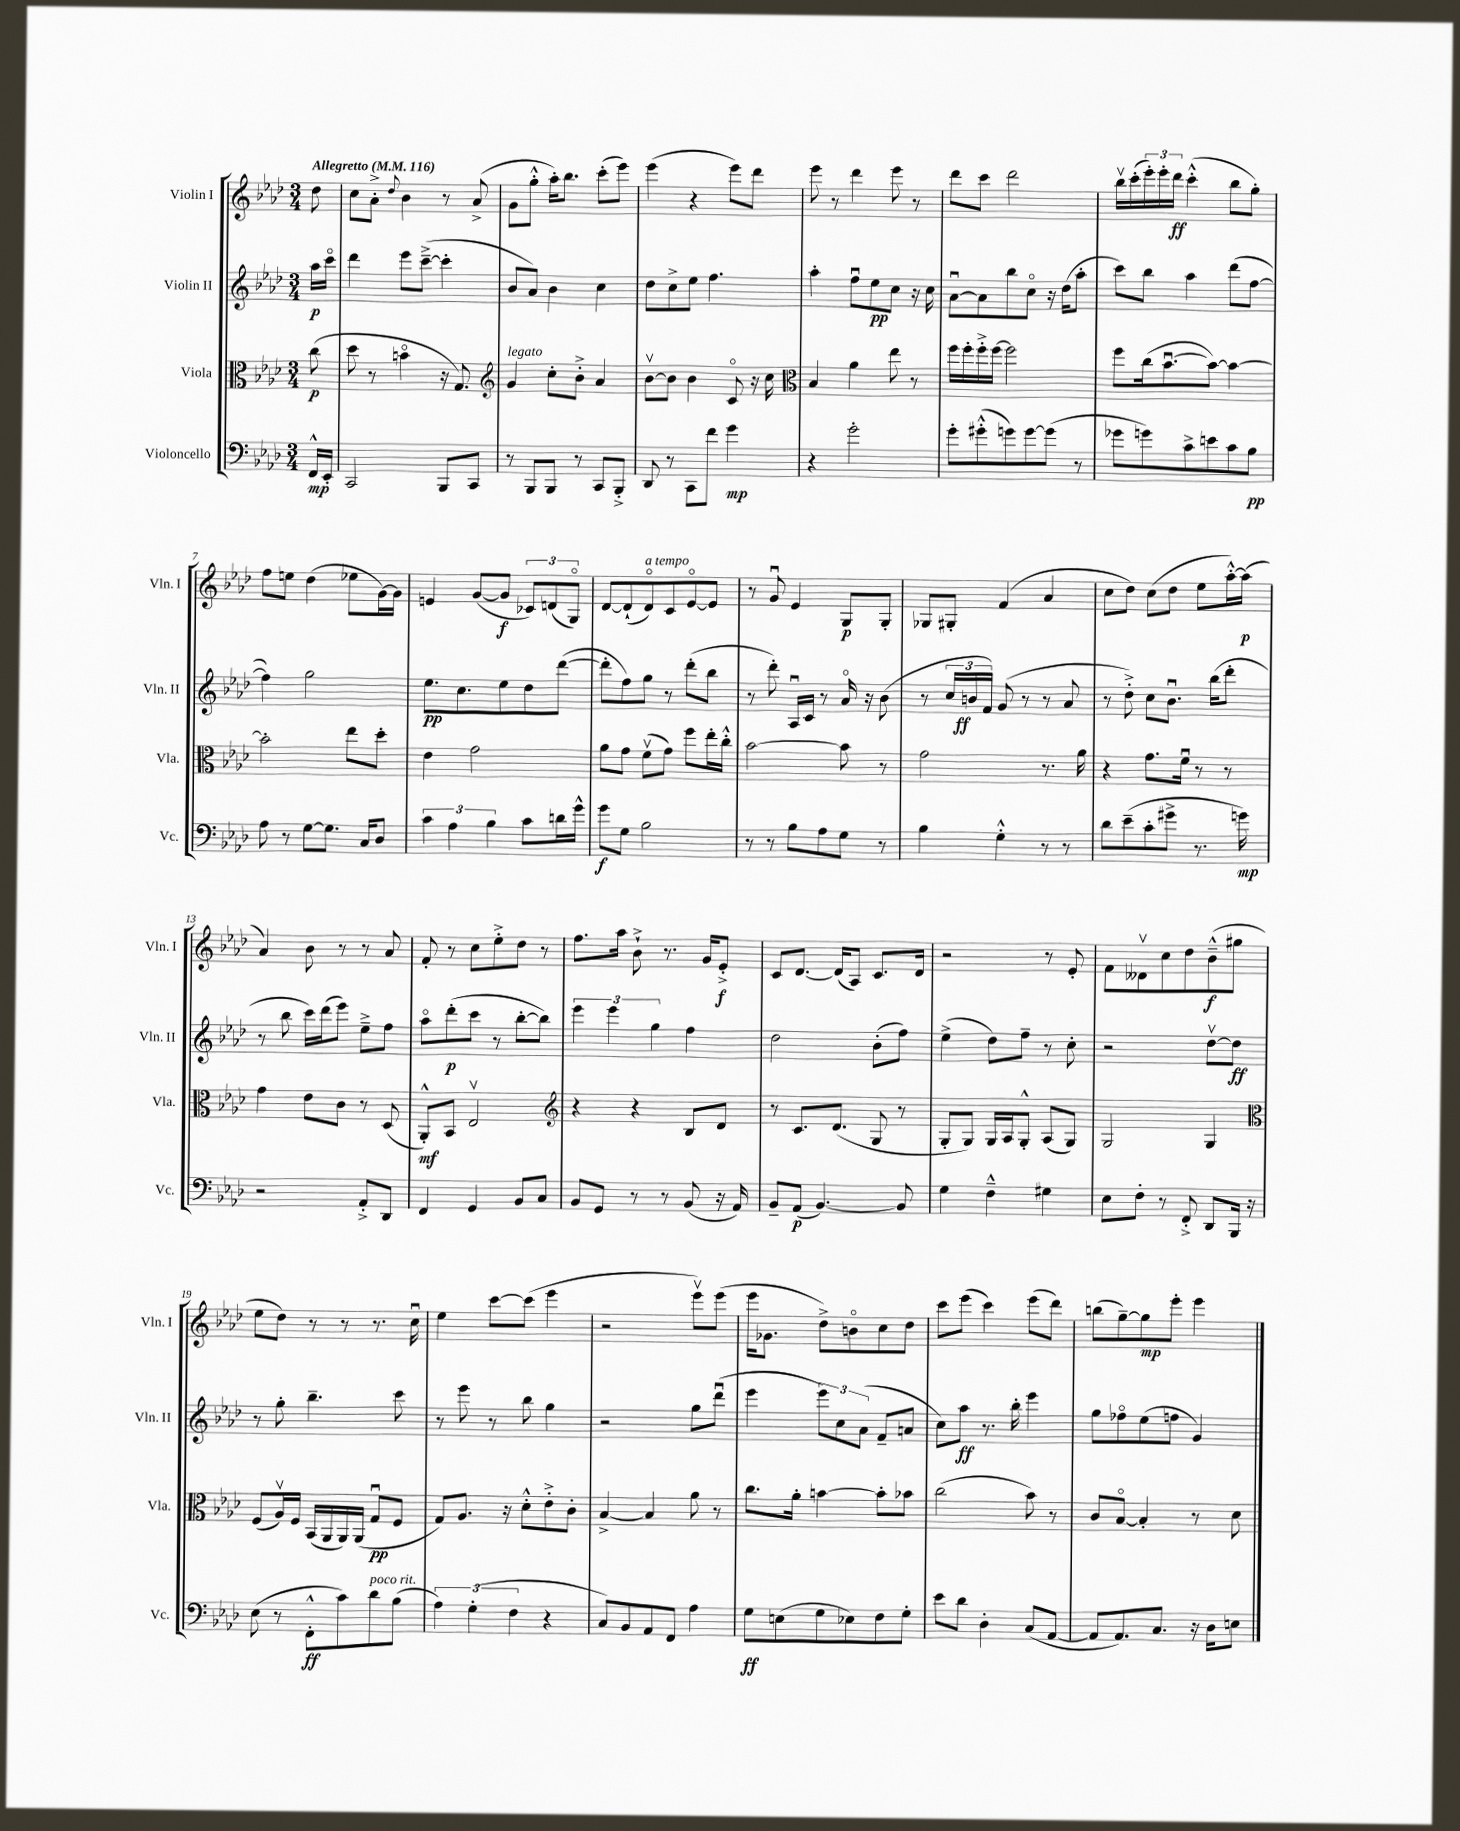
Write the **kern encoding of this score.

**kern	**kern	**kern	**kern
*staff4	*staff3	*staff2	*staff1
*clefF4	*clefC3	*clefG2	*clefG2
*k[b-e-a-d-]	*k[b-e-a-d-]	*k[b-e-a-d-]	*k[b-e-a-d-]
*M3/4	*M3/4	*M3/4	*M3/4
*MM116	*MM116	*MM116	*MM116
16FF^^/LL	(8cc\	16aa-\LL	8dd-\
16EE-'/JJ	.	16ccco\JJ	.
=	=	=	=
2CC/	8dd-\	4ddd-\	8cc\L
.	8r	.	8a-'^\J
.	.	.	8qqdd-/
.	4bo\	8eee-\L	4b-\
.	.	([8ccc~^\J	.
8BBB-/L	16r	4ccc'\]	8r
.	8.G/)	.	.
8CC/J	.	.	(8a-^/
=	=	=	=
*	*clefG2	*	*
8r	4g/	8b-/L	8g\L
8BBB-/L	.	8a-/J)	8gg'^^\J
8BBB-/J	8cc'\L	4b-\	16aa-'\LK)
.	.	.	8.bb-\J
8r	8b-'^\J	.	.
8CC/L	4a-/	4cc\	(8ccc'\L
8BBB-'^/J	.	.	8eee-\J)
=	=	=	=
8DD-/	[8b-v\L	8dd-\L	(4eee-\
8r	8b-\]J	8cc^\	.
8CC\L	4b-\	8ee-\J	4r
8f\J	.	4.ff\	.
4g\	8co/	.	8eee-\L)
.	16r	.	8ddd-\J
.	16cc\	.	.
=	=	=	=
*	*clefC3	*	*
4r	4B-/	4aa-'\	8eee-\
.	.	.	8r
2g'\	4a-\	8ffu\L	4ddd-\
.	.	8ee-\	.
.	8ee-\	8cc\J	8eee-\
.	8r	16r	8r
.	.	16cc\	.
=	=	=	=
8g'\L	16ff\LL	[8a-u\L	8ddd-\L
.	16ff'\	.	.
(8g#'^^\	16ff'^\	8a-\]	8ccc\J
.	[16ff\JJ	.	.
8g\)	2ff\]	8bb-\	2ddd-\
[8g\	.	8cco\J	.
(8g\]J	.	16r	.
.	.	(16dd-\LK	.
8r	.	8aa-'\J	.
=	=	=	=
8g-\L	8ff\L	8ccc\L)	16bb-v\LL
.	.	.	(16ccc'\
8g\)	(16cc\k	8bb-\J	24eee-'\)
.	.	.	24eee-'\
.	[8.b-u\	.	.
.	.	.	24ddd-\JJ
8c^\	.	4aa-\	(4ccc'^^\
8e\	8b-\_J)	.	.
8c\	4b-\_	(8ddd-\L	8bb-\L
8B-\J	.	[8ff\J	8gg'\J)
=	=	=	=
8A-\	2b-'\]	4ff\])	8ff\L
8r	.	.	8ee\J
[8G\L	.	2gg\	(4dd-\
8.G\]J	.	.	.
.	8ee-\L	.	8ee-\L
16C/LK	.	.	.
8D-/J	8dd-'\J	.	[16g\L)
.	.	.	16g\]JJ
=	=	=	=
6c\	4e-\	8.ee-\L	4e/
6A-\	.	.	.
.	.	8.cc\	.
.	2g\	.	([8g/L
6B-\	.	.	.
.	.	8ee-\	8g/]J
8c\L	.	8dd-\	12c-/L)
.	.	.	(12d/
16d\L	.	([8ddd-\J	.
.	.	.	12Go/J)
16g^^\JJ	.	.	.
=	=	=	=
8g\L	8a-\L	8ddd-'\]L	[8d-/L
8G\J	8g\J	8ff\)	(8d-`/]
2B-\	(8fv\L	8gg\J	8d-o/)
.	8g\J)	8r	8c/
.	8ff\L	(8ddd-'\L	[8e-o/
.	16ee-'\L	8bb-\J	8e-/]J
.	16cc'^^\JJ	.	.
=	=	=	=
8r	[2b-\	8r	8r
8r	.	8ddd-'\)	8gu/
8B-\L	.	16A-u/LL	4e-/
.	.	16c/JJ	.
8A-\	.	8r	.
8G\J	8b-\]	16a-o/	8G/L
.	.	16r	.
8r	8r	(8b-\	8G'/J
=	=	=	=
4B-\	2g\	8r	8G-/L
.	.	24cc/LL	8G#'/J
.	.	24b/	.
.	.	24f/JJ)	.
4G'^^\	.	(8g/	(4f/
.	.	8r	.
8r	8.r	8r	4a-/
8r	.	8a-/	.
.	16a-\	.	.
=	=	=	=
8d-\L	4r	8r	8cc\L
(8e-~\	.	8dd-'^\)	8dd-\J)
8c'\	8.g\L	8cc\L	(8cc\L
8g#^\J	.	8.b-u\J	8dd-\J
.	16fu\Jk	.	.
8.r	8r	.	8ee-\L
.	.	(16bb-\LK	.
.	8r	8ddd-'\J	[16aa-'^^\L)
16g\)	.	.	(16aa-\]JJ
=	=	=	=
2r	4g\	8r	4a-/)
.	.	8bb-\	.
.	8e-\L	16ccc\LL)	8b-\
.	.	(16ddd-\J	.
.	8c\J	8eee-\J)	8r
8AA-'^/L	8r	8ee-~^\L	8r
8DD-/J	(8D-/	8ff\J	8a-/
=	=	=	=
4FF/	8AA-'^^/L)	8aa-o\L	8f'/
.	8BB-/J	(8ddd-'\	8r
4GG/	2E-v/	8ccc\J	8cc\L
.	.	8r	8ee-'^\
8BB-/L	.	[8bb-'\L	8dd-\J
8C/J	.	8bb-\]J)	8r
=	=	=	=
*	*clefG2	*	*
8BB-/L	4r	6eee-\	8.ff\L
8GG/J	.	.	.
.	.	6eee-\	.
.	.	.	16aa-\Jk
8r	4r	.	8b-`^\
.	.	6gg\	.
8r	.	.	8.r
(8BB-/	8B-/L	4ff\	.
.	.	.	16g/LK
16r	8d-/J	.	8e-'^/J
16AA-/)	.	.	.
=	=	=	=
8BB-~/L	8r	2dd-\	8c/L
(8AA-/J	8.c/L	.	[8.d-/J
[4.BB-/)	.	.	.
.	(8.d-/J	.	(16d-/]LK
.	.	.	8A-/J)
.	8G/	(8b-'\L	8.c/L
8BB-/]	8r	8ff\J)	.
.	.	.	16d-/Jk
=	=	=	=
4G\	8G'/L	(4ee-^\	2r
.	8G/J)	.	.
4F~^^\	16G/LL	8dd-\L)	.
.	16A-/J	.	.
.	8G'^^/J	8ff~\J	.
4G#\	(8A-/L	8r	8r
.	8G/J)	8cc'\	8e-'/
=	=	=	=
8E-\L	2G/	2r	8f\L
8F'\J	.	.	8d--v\
8r	.	.	8cc\
8FF'^/	.	.	8dd-\
8DD-/L	4G/	[8dd-v\L	(8b-~^^\
16BBB-/Jk	.	8dd-\]J	8gg#\J
16r	.	.	.
=	=	=	=
*	*clefC3	*	*
(8E-\	(8F/L	8r	8ee-\L
8r	16A-v/L)	8gg'\	8dd-\J)
.	16F/JJ	.	.
8FF'^^\L	(16BB-/LL	4.bb-~\	8r
.	16AA-/	.	.
8c\)	16AA-/)	.	8r
.	(16AA-/JJ	.	.
8d-\	8Gu/L	.	8.r
(8B-\J	8F/J	8ccc\	.
.	.	.	16ccu\
=	=	=	=
6A-\)	8G/L)	8r	4ee-\
.	8.A-/J	8eee-\	.
(6G'\	.	.	.
.	.	8r	[8ccc\L
.	16r	.	.
6F\	.	.	.
.	8d-'^^\L	8bb-\	(8ccc\]J
4r	8e-'^\	4gg\	4eee-\
.	8c'\J	.	.
=	=	=	=
8C/L)	[4B-^/	2r	2r
8BB-/	.	.	.
8AA-/	4B-/]	.	.
8FF/J	.	.	.
4A-\	8a-\	8gg\L	8eee-v\L)
.	8r	(8ddd-u\J	(8eee-\J
=	=	=	=
8G\L	8.cc\L	4eee-\	16eee-\LK
.	.	.	8.g-\J
(8E\	.	.	.
.	16a-'\Jk	.	.
8G\	[4b\	12eee-\L)	8dd-^\L)
.	.	12cc\	.
8E-\)	.	.	8bo\
.	.	(12a-\J	.
8F\	8b'\]L	8f~/L	8cc\
8G'\J	8b-\J	8a/J	8dd-\J
=	=	=	=
8e-\L	(2cc\	8cc\L)	8ccc\L
8d-\J	.	8aa-\J	(8eee-\J
4D-'\	.	8.r	4ccc\)
.	.	16bb-'\	.
(8C/L	8b-\)	4eee-\	(8eee-\L
[8AA-/J	8r	.	8ddd-\J)
=	=	=	=
8AA-/]L	8c/L	8gg\L	(8bb\L
8.AA-/)	[8B-o/J	8ff-o\	[8gg~\)
.	4B-'/]	(8ee-\	8gg\]
8.C/J	.	.	.
.	.	8ff\J	8eee-'\J
16r	8r	4g/)	4eee-\
16D-\LK	.	.	.
8E\J	8d-\	.	.
==	==	==	==
*-	*-	*-	*-
